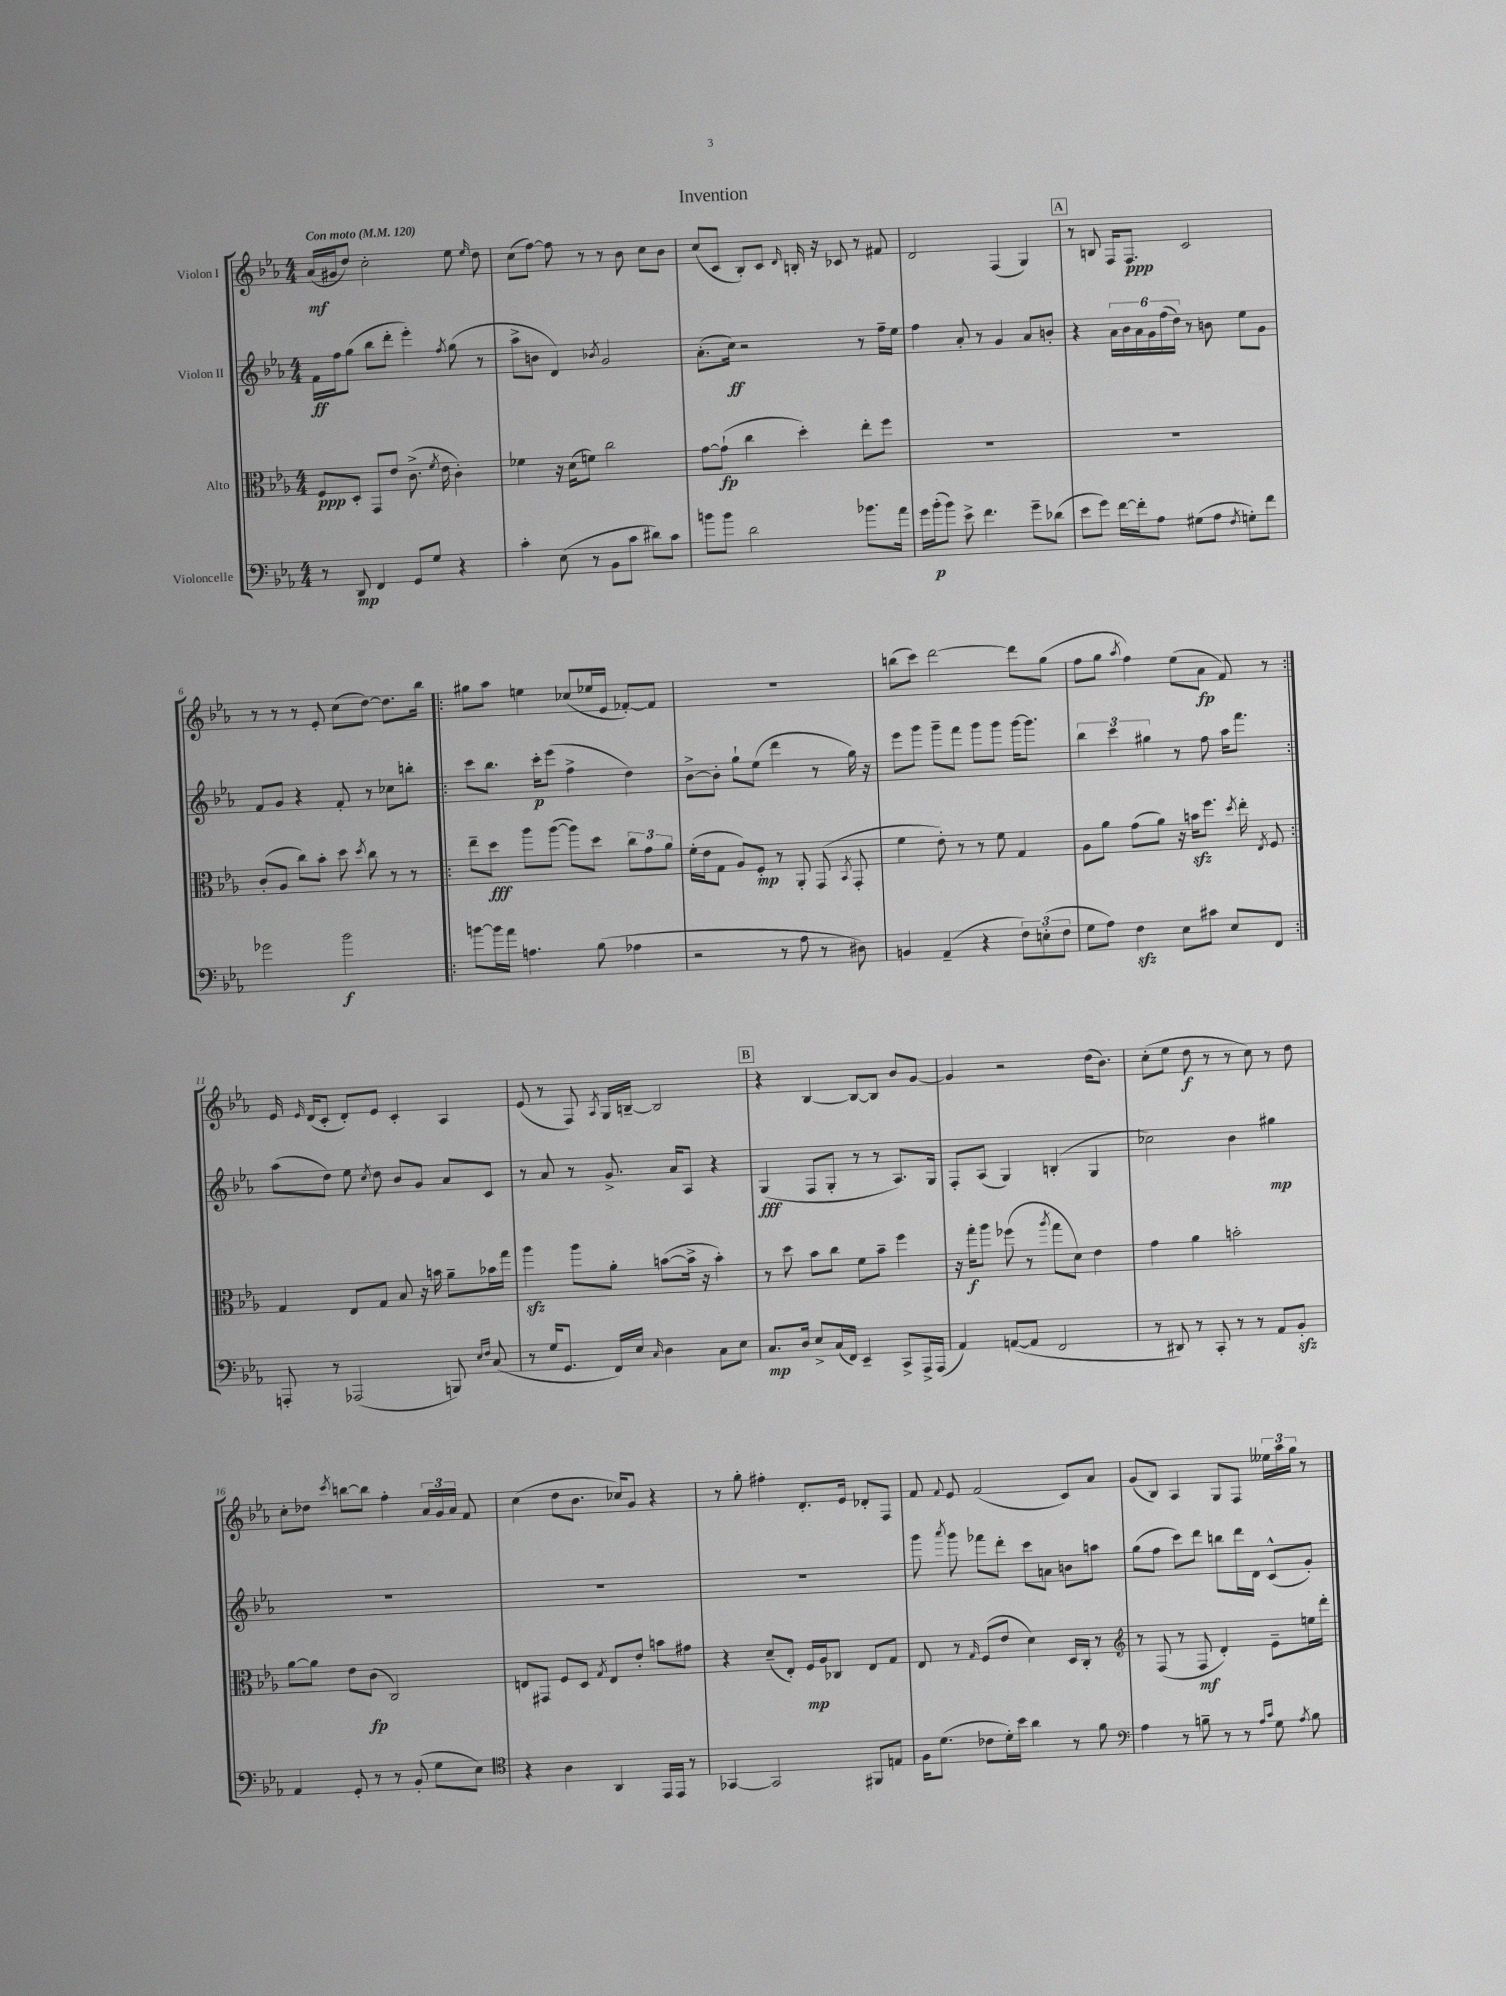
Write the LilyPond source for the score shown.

\header { title = "Invention" }
<<
\new StaffGroup <<
\new Staff = "s0" \with { instrumentName = "Violon I" } {
    \clef treble \key ees \major \numericTimeSignature \time 4/4 \tempo "Con moto" 4 = 120
    \autoBeamOff aes'16[\mf( gis'16 d''8]) c''2-. ees''8 \grace { ees''16 } d''8 |
    c''8[( f''8]~) f''8 r8 r8 bes'8 c''8[ bes'8] |
    c''8[( c'8] bes8[-.) c'8] \grace { d'16 } b16-. r16 ces'8 r8 fis'8 |
    d'2 f4( g4) |
    \mark \markup { \box "A" } r8 b8 f16[ f8.]\ppp c'2 |
    r8 r8 r8 ees'8-. c''8[( d''8]~) d''8.[ bes''16] |
    \repeat volta 2 { gis''8[ aes''8] e''4 ces''8[( ees''16 ees'16] fes'8[~-.) fes'8] |
    R1 |
    b''8[( c'''8]) d'''2~ d'''8[ g''8]( |
    f''8[ g''8] \acciaccatura { aes''8 } f''4) ees''8[( aes'8]\fp f'8) r8 | }
    ees'16 \grace { ees'16 } d'16[( c'8]-. d'8[-.) ees'8] c'4-. aes4 |
    ees'8( r8 f8) \acciaccatura { aes8 } g16[ b16]~-- b2 |
    \mark \markup { \box "B" } r4 bes4~ bes8[~ bes8] bes'8[ g'8]~ |
    g'4 r2 d''16[( bes'8.]) |
    c''8[-.( ees''8] d''8\f r8 r8 c''8) r8 d''8 |
    c''8[-. des''8] \acciaccatura { c'''8 } b''8[~ b''8] f''4-. \tuplet 3/2 { aes'16[ g'16 aes'16] } f'8 |
    c''4( d''8[ bes'8.] ces''16[) g'8] r4 |
    r8 g''8-. fis''4-. d'8.[-. ees'16] des'8[-. f8] |
    f'8 \appoggiatura { f'8 } ees'8 f'2( c'8[) aes'8] |
    g'8[( bes8]) aes4 g8[ f8] \tuplet 3/2 { eeses''16[ aes''16 g''16] } r8 \bar "|." |
}
\new Staff = "s1" \with { instrumentName = "Violon II" } {
    \clef treble \key ees \major \numericTimeSignature \time 4/4
    \autoBeamOff f'16[\ff f''16 g''8]( bes''8[ d'''8]-. ees'''4-.) \acciaccatura { f''8 } g''8( r8 |
    aes''8[-> b'8] d'4) \acciaccatura { bes'8 } g'2 |
    aes'8.[-.( c''16]\ff) r2 r8 f''16[-- ees''16] |
    f''4 aes'8-. r8 g'4 aes'8[ b'8]-. |
    \mark \markup { \box "A" } r4 \tuplet 6/4 { aes'16[ bes'16 aes'16 g'16 f''16( d''16]) } r8 b'8 ees''8[ g'8] |
    f'8[ g'8] r4 f'8-. r8 ces''8[ b''8]-. |
    \repeat volta 2 { c'''8[ bes''8.] c'''16[-.\p ees'''8]( f''4-> d''4) |
    bes'8[~-> bes'8]-. g''8[-! ees''8]( d'''4 r8 g''16) r16 |
    ees'''8[ g'''8] g'''8[-- f'''8] g'''8[ g'''8] g'''16[~ g'''8.] |
    \tuplet 3/2 { bes''4 c'''4 gis''4 } r8 f''8 aes''16[ f'''8.] | }
    aes''8[( d''8]) ees''8 \acciaccatura { c''8 } d''8 bes'8[ g'8] aes'8[ c'8] |
    r8 aes'8 r8 g'8.-> aes'16[ aes8] r4 |
    \mark \markup { \box "B" } g4\fff( f8[ g8]-. r8 r8 aes8.[) g16] |
    f8[-. aes8]( g4) b4-.( g4 |
    ces''2) bes'4 gis''4\mp |
    R1 |
    R1 |
    R1 |
    g'''8 \acciaccatura { aes'''8 } g'''8 fes'''8[ d'''8]-. c'''8[ a'8] b'8[ a''8] |
    g''8[( f''8] c'''8[) d'''8] b''8[ d'''16 d'16] c'8[-^( g'8]-.) \bar "|." |
}
\new Staff = "s2" \with { instrumentName = "Alto" } {
    \clef alto \key ees \major \numericTimeSignature \time 4/4
    \autoBeamOff f8[\ppp d8]-. g,8[ ees'8] c'8.->( \acciaccatura { f'8 } ees'16 c'4-.) |
    fes'4 r16 d'16[( f'8]) c''2 |
    g'8[~ g'8]-!\fp( c''4 d''4-.) ees''8[-. f''8] |
    R1 |
    \mark \markup { \box "A" } R1 |
    c'8[-.( aes8] c''8[) bes'8]-. d''8 \acciaccatura { d''8 } c''8 r8 r8 |
    \repeat volta 2 { ees''8[-- d''8]\fff aes''8[ aes''8]~( aes''8[) d''8] \tuplet 3/2 { c''8[ g'8 aes'8] } |
    f'16[-.( ees'16 g8] aes8[) f8]-.\mp r8 aes,8-. g,8( \acciaccatura { bes,8 } g,8-. |
    f'4 ees'8-.) r8 r8 f'8 g4 |
    aes8[ aes'8] g'8[( aes'8]) r16 b'16[\sfz f''8.] \acciaccatura { d''8 } ees''16-. \acciaccatura { ees8 } f8 | }
    g4 ees8[ g8] bes8 r16 b'16 aes'8[-- bes'16 g''16] |
    aes''4\sfz aes''8[ aes'8]-. b'8[~( b'16]-> r16 b'4-.) |
    \mark \markup { \box "B" } r8 d''8 bes'8[ c''8] f'8[ bes'8]-- f''4 |
    r16 g''16[-.\f aes''8] fes''8( r8 \acciaccatura { aes''8 } g''8[ d'8]) ees'4 |
    g'4 aes'4 b'2-. |
    aes'8[~ aes'8] ees'8[ c'8]\fp( c2) |
    e8[ gis,8] f8[ d8] \acciaccatura { g8 } e8[ ees'8]-. b'8[ gis'8] |
    r4 d'8[--( ees8]-.) f16[\mp aes16 ces8] ees8[ g8] |
    ees8 r8 \grace { g16 } f8[( ees'8] d'4) d16[ c16]-. r8 |
    \clef treble r8 f8( r8 f8\mf d'4-.) ees'8[-- e''16 d'''16]-. \bar "|." |
}
\new Staff = "s3" \with { instrumentName = "Violoncelle" } {
    \clef bass \key ees \major \numericTimeSignature \time 4/4
    \autoBeamOff r8 d,8\mp f,4 g,8[ g8] r4 |
    c'4-. ees8( r8 bes,8[ c'8] dis'8[) c'8] |
    b'8[ b'8] d'2 bes'8.[ aes'16] |
    g'16[ bes'16-.\p( bes'8]) ees'8-> f'4. g'8[-- des'8]( |
    \mark \markup { \box "A" } ees'8[ g'8]) f'16[~ f'16-. aes8] gis8[( aes8] \acciaccatura { f8 } g8[-.) f'8] |
    ges'2 bes'2\f |
    \repeat volta 2 { b'8[~ b'16 aes'16] a4. bes8( aes4 |
    r2 r8 aes8 r8 dis8) |
    b,4 aes,4--( r4 \tuplet 3/2 { f8[) e8-.( f8] } |
    g8[ aes8]) f4\sfz ees8[ cis'8] ees8[ f,8] | }
    a,,8-. r8 aes,,2( b,,8) \grace { ees16[ f16] } c8( |
    r8 g16[ g,8.] f,16[) ees16] \grace { c16 } d4 c8[ ees8] |
    \mark \markup { \box "B" } c8.[\mp d16] ees8[-> c16( f,16]) ees,4-- c,8[-> aes,,16-> aes,,16]( |
    aes,4) a,8[~( a,8] f,2 |
    r8 dis,8) r8 c,8-. r8 r8 aes,8[ bes,8]-.\sfz |
    aes,4 g,8-. r8 r8 bes,8-.( g8[ ees8]) |
    \clef tenor r4 aes4 aes,4 ees,16[ ees,16] r8 |
    ges,4~ ges,2 fis,8[ e8] |
    f16[ d'8.]( ces'8[ d'16-.) bes'16] aes'4 r8 f'8 |
    \clef bass aes4 r8 b8-- r8 r8 \grace { aes16[ c'16] } g8 \acciaccatura { aes8 } b8 \bar "|." |
}
>>
>>
